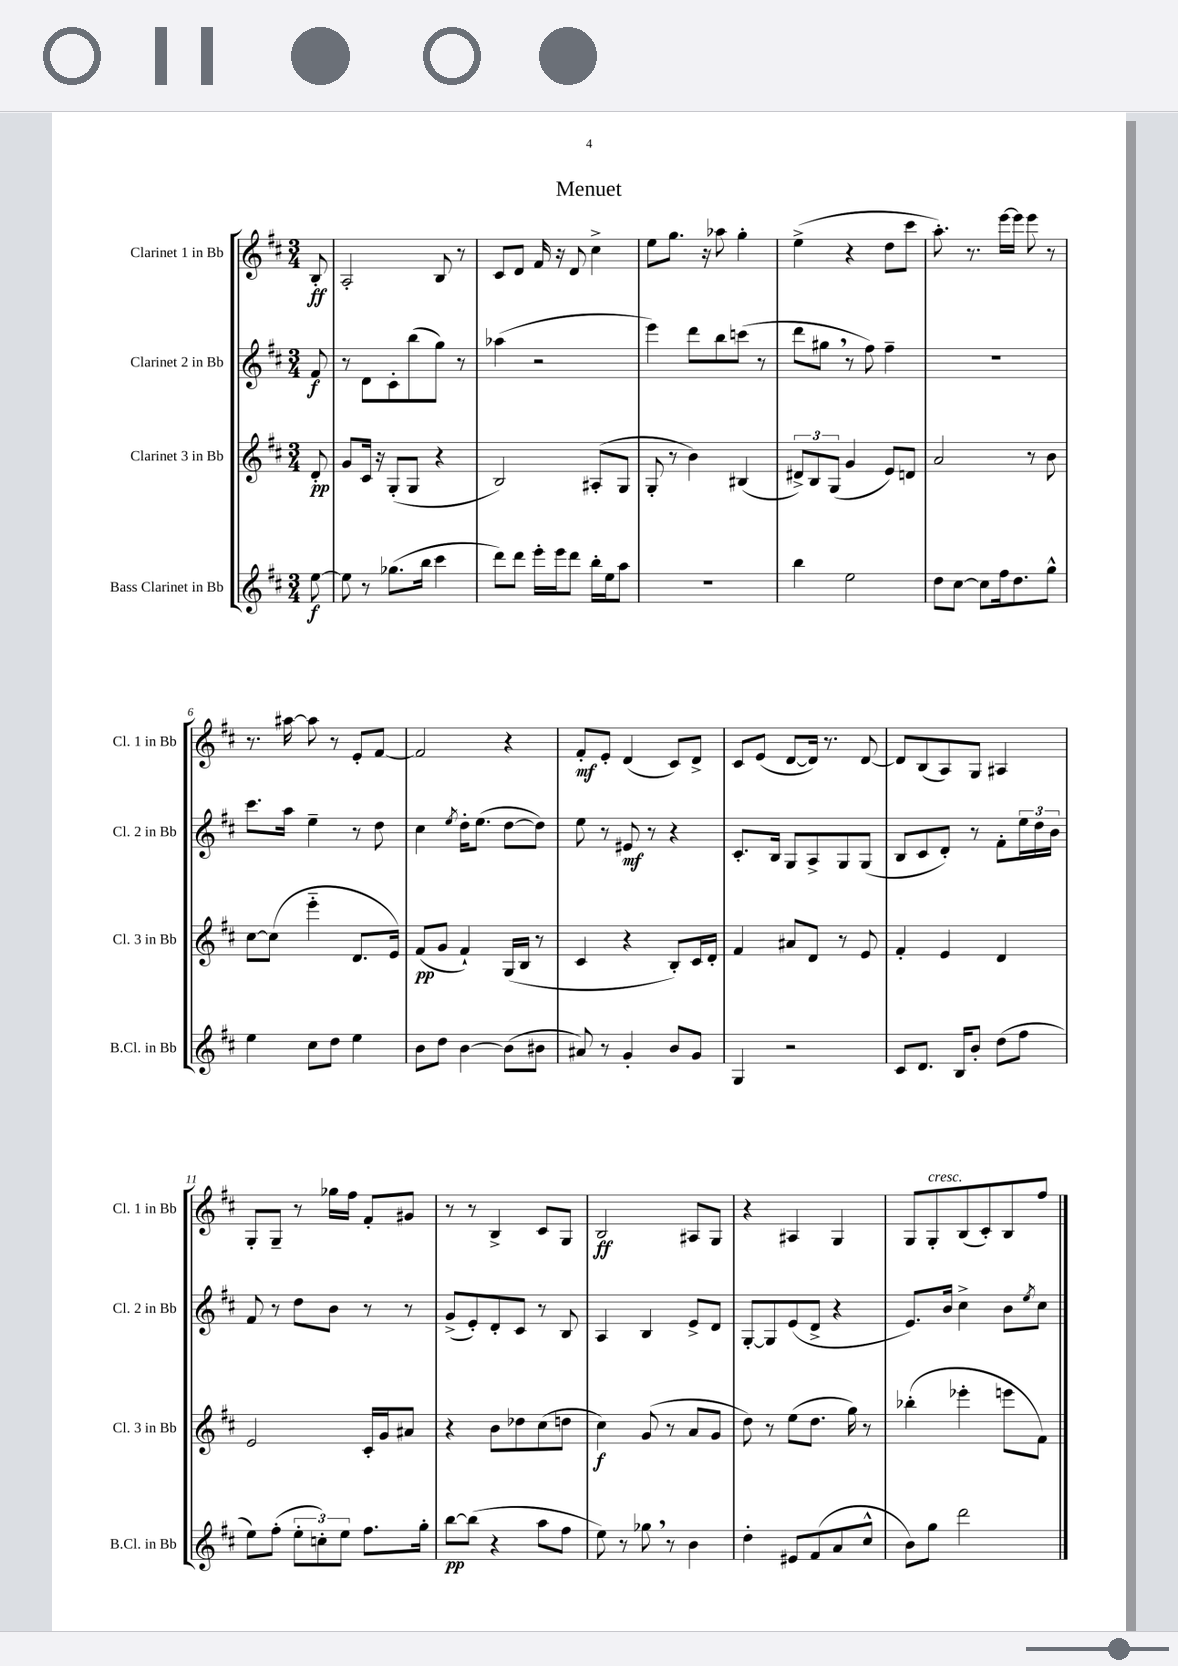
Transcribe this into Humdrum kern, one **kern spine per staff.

**kern	**kern	**kern	**kern
*staff4	*staff3	*staff2	*staff1
*clefG2	*clefG2	*clefG2	*clefG2
*k[f#c#]	*k[f#c#]	*k[f#c#]	*k[f#c#]
*M3/4	*M3/4	*M3/4	*M3/4
[8ee	8d'	8f#	8B'
=	=	=	=
8ee]	8g	8r	2A'
8r	16c#	8d	.
.	16r	.	.
(8.gg-	(8G'	8c#'	.
.	8G	(8bb	.
16bb	.	.	.
4ccc#	4r	8gg)	8B
.	.	8r	8r
=	=	=	=
8ddd)	2B)	(4aa-	8c#
8ddd	.	.	8d
16eee'	.	2r	16f#
16eee	.	.	16r
8ddd	.	.	8d
16bb'	(8A#'	.	4cc#^
16ee	.	.	.
8aa	8G	.	.
=	=	=	=
2.r	8G'	4eee)	8ee
.	8r	.	8.gg
.	4b)	8ddd	.
.	.	.	16r
.	.	8bb	8aa-
.	(4B#	(8ccc	4gg'
.	.	8r	.
=	=	=	=
4bb	12d#^)	8ddd	(4ee^
.	12B	.	.
.	.	8gg#	.
.	(12G	.	.
2ee	4g	8r	4r
.	.	8ff#)	.
.	8e)	4ff#~	8dd
.	8d	.	8ccc#
=	=	=	=
8dd	2a	2.r	8.aa')
[8cc#	.	.	.
.	.	.	8.r
8cc#]	.	.	.
16ff#	.	.	[16eee
8.dd	.	.	16eee]
.	8r	.	8eee
8gg^^	8b	.	8r
=	=	=	=
4ee	[8cc#	8.ccc#	8.r
.	(8cc#]	.	.
.	.	16aa	[16aa#
8cc#	4eee'~	4ee~	8aa#]
8dd	.	.	8r
4ee	8.d	8r	8e'
.	.	8dd	[8f#
.	16e)	.	.
=	=	=	=
8b	(8f#	4cc#	2f#]
8dd	8g	.	.
.	.	8qee	.
[4b	4f#`)	16dd'	.
.	.	(8.ee	.
(8b]	(16G	[8dd	4r
.	16B	.	.
8b#	8r	8dd])	.
=	=	=	=
8a#)	4c#	8ee	8f#'
8r	.	8r	8e'
4g'	4r	8e#	(4d
.	.	8r	.
8b	8B')	4r	8c#)
8g	16c#	.	8d^
.	16d'	.	.
=	=	=	=
4G	4f#	8.c#'	8c#
.	.	.	(8e
.	.	16B	.
2r	8a#	8G	[8d
.	8d	8A^	16d])
.	.	.	8.r
.	8r	8G	.
.	8e	(8G	[8d
=	=	=	=
8c#	4f#'	8B	8d]
8.d	.	8c#	(8B
.	4e	8d')	8A)
16B	.	.	.
8b'	.	8r	8G
(8dd	4d	8f#'	4A#
8ff#	.	24ee	.
.	.	24dd	.
.	.	24b	.
=	=	=	=
8ee)	2e	8f#	8G'
(8ff#'	.	8r	8G~
12ee'	.	8dd	8r
12cc')	.	.	.
.	.	8b	16gg-
12ee	.	.	.
.	.	.	16ff#
8.ff#	16c#'	8r	8f#'
.	16g	.	.
.	8a#	8r	8g#
16gg'	.	.	.
=	=	=	=
[8bb	4r	(8g^	8r
(8bb]	.	8e')	8r
4r	8b	8d'	4B^
.	8dd-	8c#	.
8aa	(8cc#	8r	8c#
8ff#	8dd	8B	8G
=	=	=	=
8ee)	4cc#)	4A	2B
8r	.	.	.
8gg-	(8g	4B	.
8r	8r	.	.
4b	8a	8e^	8A#
.	8g	8d	8G
=	=	=	=
4dd'	8dd)	[8G'	4r
.	8r	8G]	.
8e#	(8ee	(8e	4A#
(8f#	8.dd	8d^	.
8a	.	4r	4G
.	16gg)	.	.
8cc#^^	8r	.	.
=	=	=	=
8b)	(4bb-'	8.e)	8G
8gg	.	.	8G'
.	.	16b	.
2ddd	4eee-'	4cc#^	(8B
.	.	.	8c#')
.	8eee	8b	8B
.	.	8qee	.
.	8f#)	8cc#	8ff#
==	==	==	==
*-	*-	*-	*-
